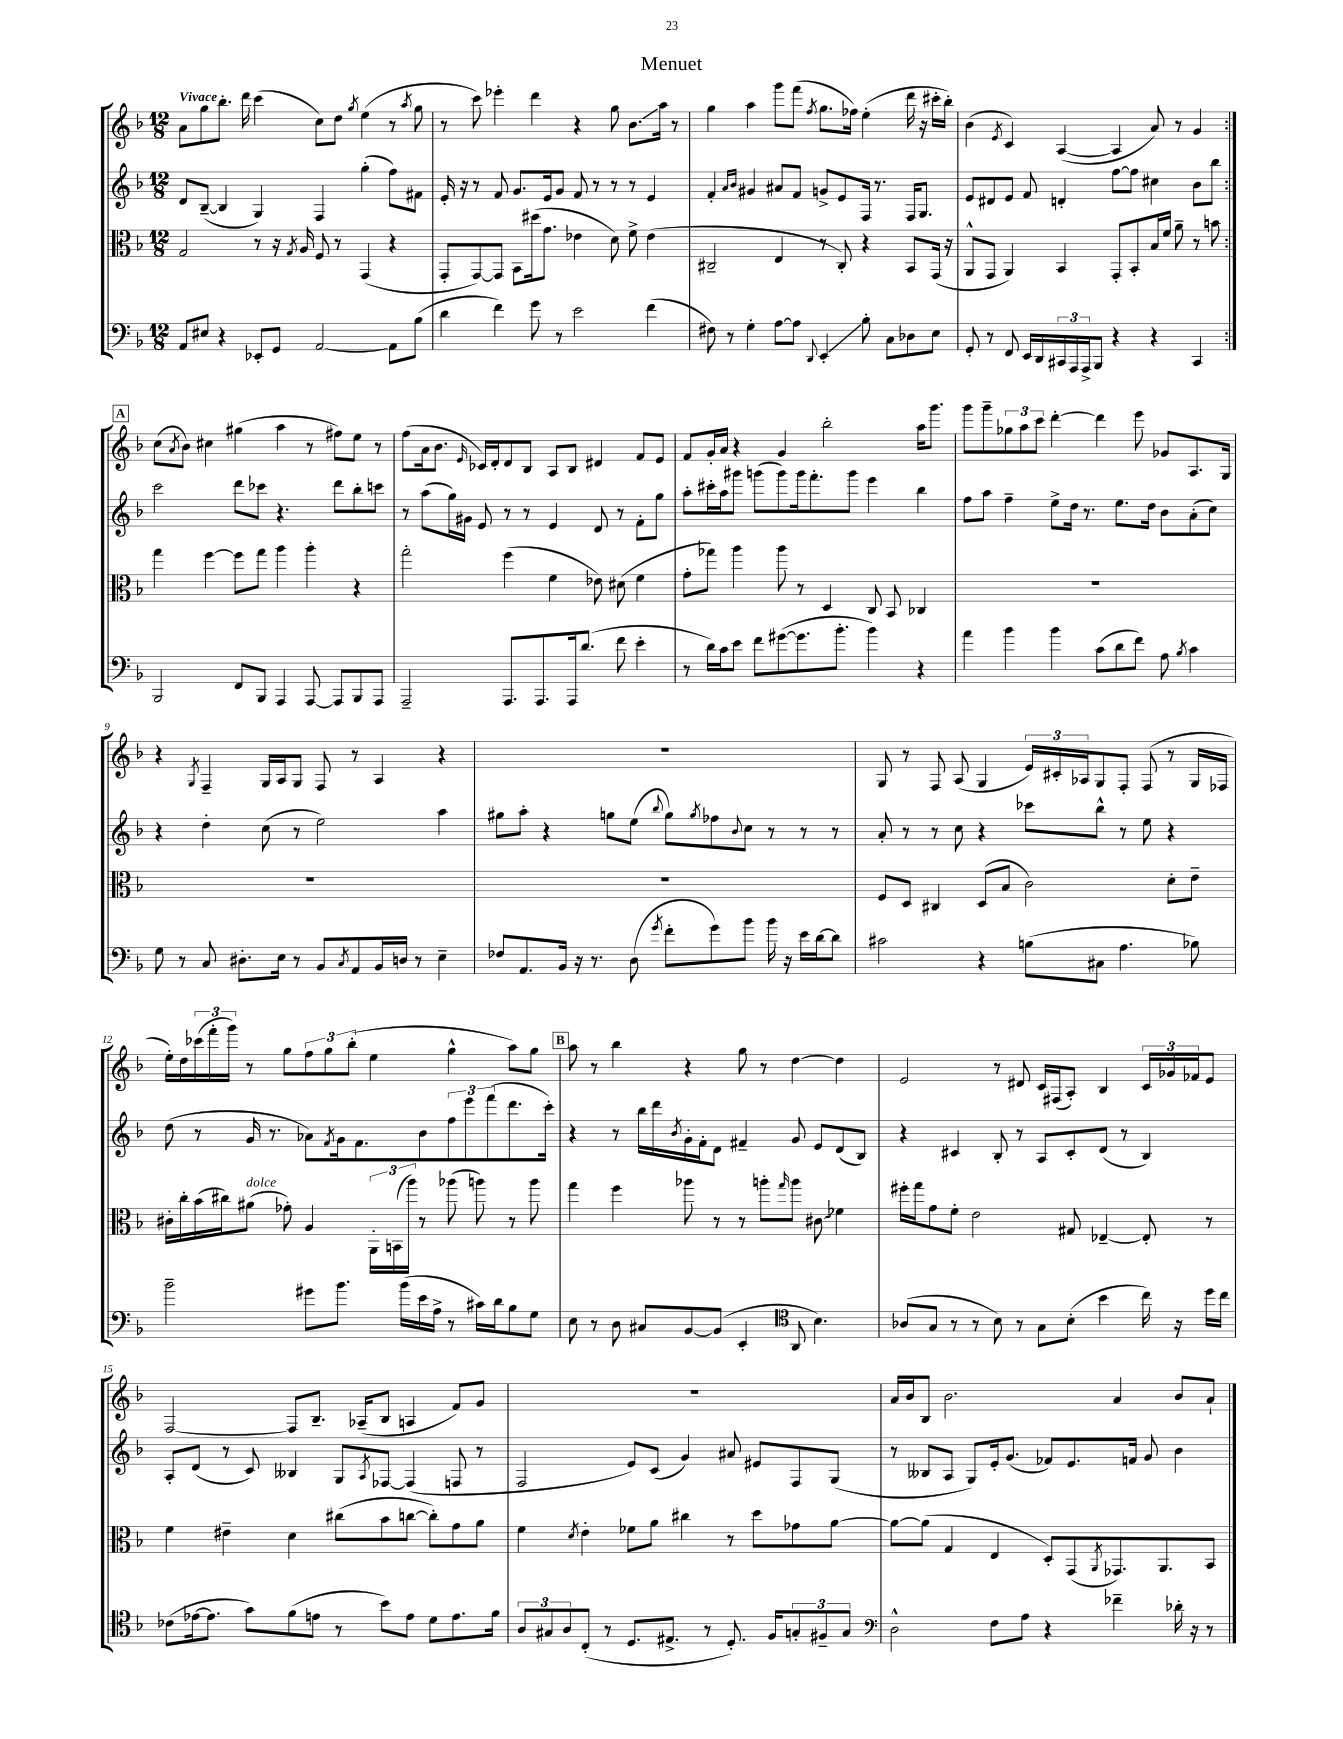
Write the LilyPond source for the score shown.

\header { title = "Menuet" }
<<
\new StaffGroup <<
\new Staff = "s0" {
    \clef treble \key f \major \numericTimeSignature \time 12/8 \tempo "Vivace"
    \repeat volta 2 { a'8 g''8 bes''8.-. d'''16 c'''4( c''8) d''8 \acciaccatura { g''8 } e''4( r8 \acciaccatura { a''8 } g''8 |
    r8 c'''8) ees'''4-. d'''4 r4 g''8 bes'8.\glissando a''16 r8 |
    g''4 a''4 g'''8 f'''8( \acciaccatura { f''8 } g''8. fes''16) e''4-.( d'''16 r16 cis'''16-. bes''16-.) |
    bes'4( \acciaccatura { e'8 } c'4) a4~( a4 a'8) r8 g'4 | }
    \mark \markup { \box "A" } c''8( \acciaccatura { a'8 } bes'8) cis''4 gis''4( a''4 r8 fis''8) e''8 r8 |
    f''8( a'16 bes'8. \grace { e'16 } ces'16) d'16-. d'8 bes8 a8 bes8 dis'4 f'8 e'8 |
    f'8 g'16-. a'16 r4 g'4 bes''2-. a''16 g'''8. |
    g'''8 g'''8-- \tuplet 3/2 { ges''8 a''8 c'''8 } d'''4~-. d'''4 e'''8 ges'8 a8. g16 |
    r4 \acciaccatura { g8 } f4-- g16 a16 g8 f8 r8 a4 r4 |
    R1. |
    g8 r8 f8 a8( g4 \tuplet 3/2 { e'16) cis'16-. aes16 } g8 f8-. f8( r8 g16 fes16 |
    e''16-.) d''16 \tuplet 3/2 { ces'''16( f'''16-. g'''16) } r8 g''8 \tuplet 3/2 { f''8 g''8 bes''8-.( } e''4 g''4-^ a''8) g''8 |
    \mark \markup { \box "B" } a''8 r8 bes''4 r4 g''8 r8 d''4~ d''4 |
    e'2 r8 dis'8 c'16 fis16( a8-.) bes4 \tuplet 3/2 { c'16 ges'16 fes'16 } e'8 |
    f2~ f8 bes8.-- aes16--( bes8 a4 f'8) g'8 |
    R1. |
    a'16 bes'16 bes8 bes'2. a'4 bes'8 a'8-! \bar "|." |
}
\new Staff = "s1" {
    \clef treble \key f \major \numericTimeSignature \time 12/8
    \repeat volta 2 { d'8 bes8~--( bes4 g4) f4 g''4-.( f''8) fis'8 |
    e'16-. r16 r8 f'8 g'8. e'16 g'8 f'8 r8 r8 r8 e'4 |
    f'4-. \grace { a'16 bes'16 } gis'4 ais'8 f'8 g'8-> e'8 f16 r8. f16 g8. |
    e'8 dis'8 e'8 f'8 d'4-. f''8~ f''8 cis''4 bes'8 bes''8 | }
    \mark \markup { \box "A" } c'''2 d'''8 ces'''8 r4. d'''8 bes''8-. c'''8 |
    r8 a''8( g''16) gis'16 e'8 r8 r8 e'4 d'8 r8 f'8-. g''8 |
    a''8-. cis'''16-. a''16 gis'''8 g'''8( g'''8) g'''16 f'''8.-. g'''8 e'''4 bes''4 |
    f''8 a''8 f''4-- e''8-> d''16 r8. e''8. d''16 bes'8 a'8-.( c''8) |
    r4 d''4-. c''8( r8 e''2) a''4 |
    gis''8 a''8-. r4 g''8 e''8( \appoggiatura { bes''8 } g''8) \acciaccatura { g''8 } fes''8 \appoggiatura { bes'8 } c''8 r8 r8 r8 |
    a'8-. r8 r8 c''8 r4 ces'''8 bes''8-^ r8 e''8 r4 |
    d''8( r8 g'16 r8. aes'8) \acciaccatura { f'8 } g'16 f'8. bes'8 \tuplet 3/2 { f''8 e'''8 f'''8( } d'''8. c'''16-.) |
    \mark \markup { \box "B" } r4 r8 bes''16 d'''16 \acciaccatura { bes'8 } g'16-. f'16-. d'8 fis'4-- g'8 e'8 d'8( bes8) |
    r4 cis'4 bes8-. r8 a8 cis'8-. d'8( r8 bes4) |
    a8-. d'8( r8 c'8) beses4 g8 \acciaccatura { a8 } fes8~ fes4( f8 r8 |
    f2 e'8) c'8( g'4) ais'8 eis'8 f8 g8( |
    r8 beses8 a8 g8) e'16-. g'8.( fes'8) e'8. f'16 g'8 bes'4 \bar "|." |
}
\new Staff = "s2" {
    \clef alto \key f \major \numericTimeSignature \time 12/8
    \repeat volta 2 { g2 r8 r16 \acciaccatura { g8 } a16 f8 r8 g,4( r4 |
    g,8-. g,8~) g,8 bes,8 dis''16( g'8. ees'4 d'8) f'8-> ees'4( |
    cis2-- e4 r8 cis8-.) r4 bes,8 g,16( r16 |
    a,8-^ g,8 a,4) bes,4 g,8-. bes,8-. bes16 f'16 a'8-- r8 b'8 | }
    \mark \markup { \box "A" } g''4 f''4~ f''8 g''8 a''4 a''4-. r4 |
    g''2-. f''4( f'4 ees'8) dis'8( f'4 |
    g'8-. ges''8) a''4 a''8 r8 d4 c8 bes,8 ces4 |
    R1. |
    R1. |
    R1. |
    f8 d8 cis4 d8( bes8 c'2) d'8-. e'8-- |
    cis'16-. c''16-. bes'16( cis''16) ais'8^\markup { \italic "dolce" }( ges'8-.) a4 \tuplet 3/2 { a,16-. b,16( a''16) } r8 aes''8( a''8) r8 a''8 |
    \mark \markup { \box "B" } g''4 f''4 aes''8 r8 r8 a''8-. \grace { g''16 } a''8 \once \override Glissando.style = #'zigzag cis'8\glissando fes'4 |
    fis''16-. g''16 g'8 f'8-. e'2 gis8 ees4~-- ees8-. r8 |
    f'4 eis'4-- d'4 cis''8( bes'8 c''8~ c''8-.) g'8 a'8 |
    f'4 \acciaccatura { d'8 } e'4-. fes'8 a'8 cis''4 r8 d''8 ges'8 a'8~ |
    a'8~ a'8( g4 e4 d8-.) g,8( \acciaccatura { a,8 } ges,8.) a,8. bes,8 \bar "|." |
}
\new Staff = "s3" {
    \clef bass \key f \major \numericTimeSignature \time 12/8
    \repeat volta 2 { a,8 eis8 r4 ees,8-. g,8 a,2~ a,8 bes8( |
    d'4 f'4) g'8 r8 e'2 f'4( |
    fis8) r8 g4-. a8~ a8 \appoggiatura { d,8 } e,4-.\glissando bes8-. c8 des8 e8 |
    g,8-. r8 f,8 e,16 d,16 \tuplet 3/2 { cis,16 a,,16 a,,16-> } bes,,8 r4 r4 cis,4 | }
    \mark \markup { \box "A" } bes,,2 f,8 bes,,8 a,,4 a,,8~ a,,8 bes,,8 a,,8 |
    a,,2-- a,,8. a,,8. a,,16 d'8.( f'8 e'4-. |
    r8 d'16) c'16 e'8 f'8 gis'8~( gis'8. bes'8.-. bes'4) r4 |
    a'4 bes'4 bes'4 c'8( d'8 f'8) a8 \acciaccatura { bes8 } c'4 |
    g8 r8 c8 dis8.-. e16 r8 bes,8 \acciaccatura { c8 } a,8 bes,16 d16 r8 e4-- |
    fes8 a,8. bes,16 r16 r8. d8( \acciaccatura { g'8 } f'8-. g'8) bes'8 bes'16 r16 e'16 d'16~ d'8 |
    cis'2 r4 b8( cis8 a4. bes8) |
    bes'2-- gis'8 bes'8. bes'16( e'16 a16-> r8 cis'16) d'16 bes8 g8 |
    \mark \markup { \box "B" } e8 r8 d8 cis8 bes,8~ bes,8( e,4-. \clef tenor a,8 bes4.) |
    aes8( g8 r8 r8 bes8) r8 g8 bes8-.( bes'4 c''16) r16 d''16 c''16 |
    ces'8( ees'16~ ees'8. g'8) f'8( e'8 r8 bes'8) e'8 d'8 e'8. f'16 |
    \tuplet 3/2 { a8 gis8 a8 } c8-.( r8 d8. eis8.-> r8 d8.-.) f16 \tuplet 3/2 { g8-. fis8-- g8 } |
    \clef bass d2-^ f8 a8 r4 fes'4-- des'16-. r16 r8 \bar "|." |
}
>>
>>
